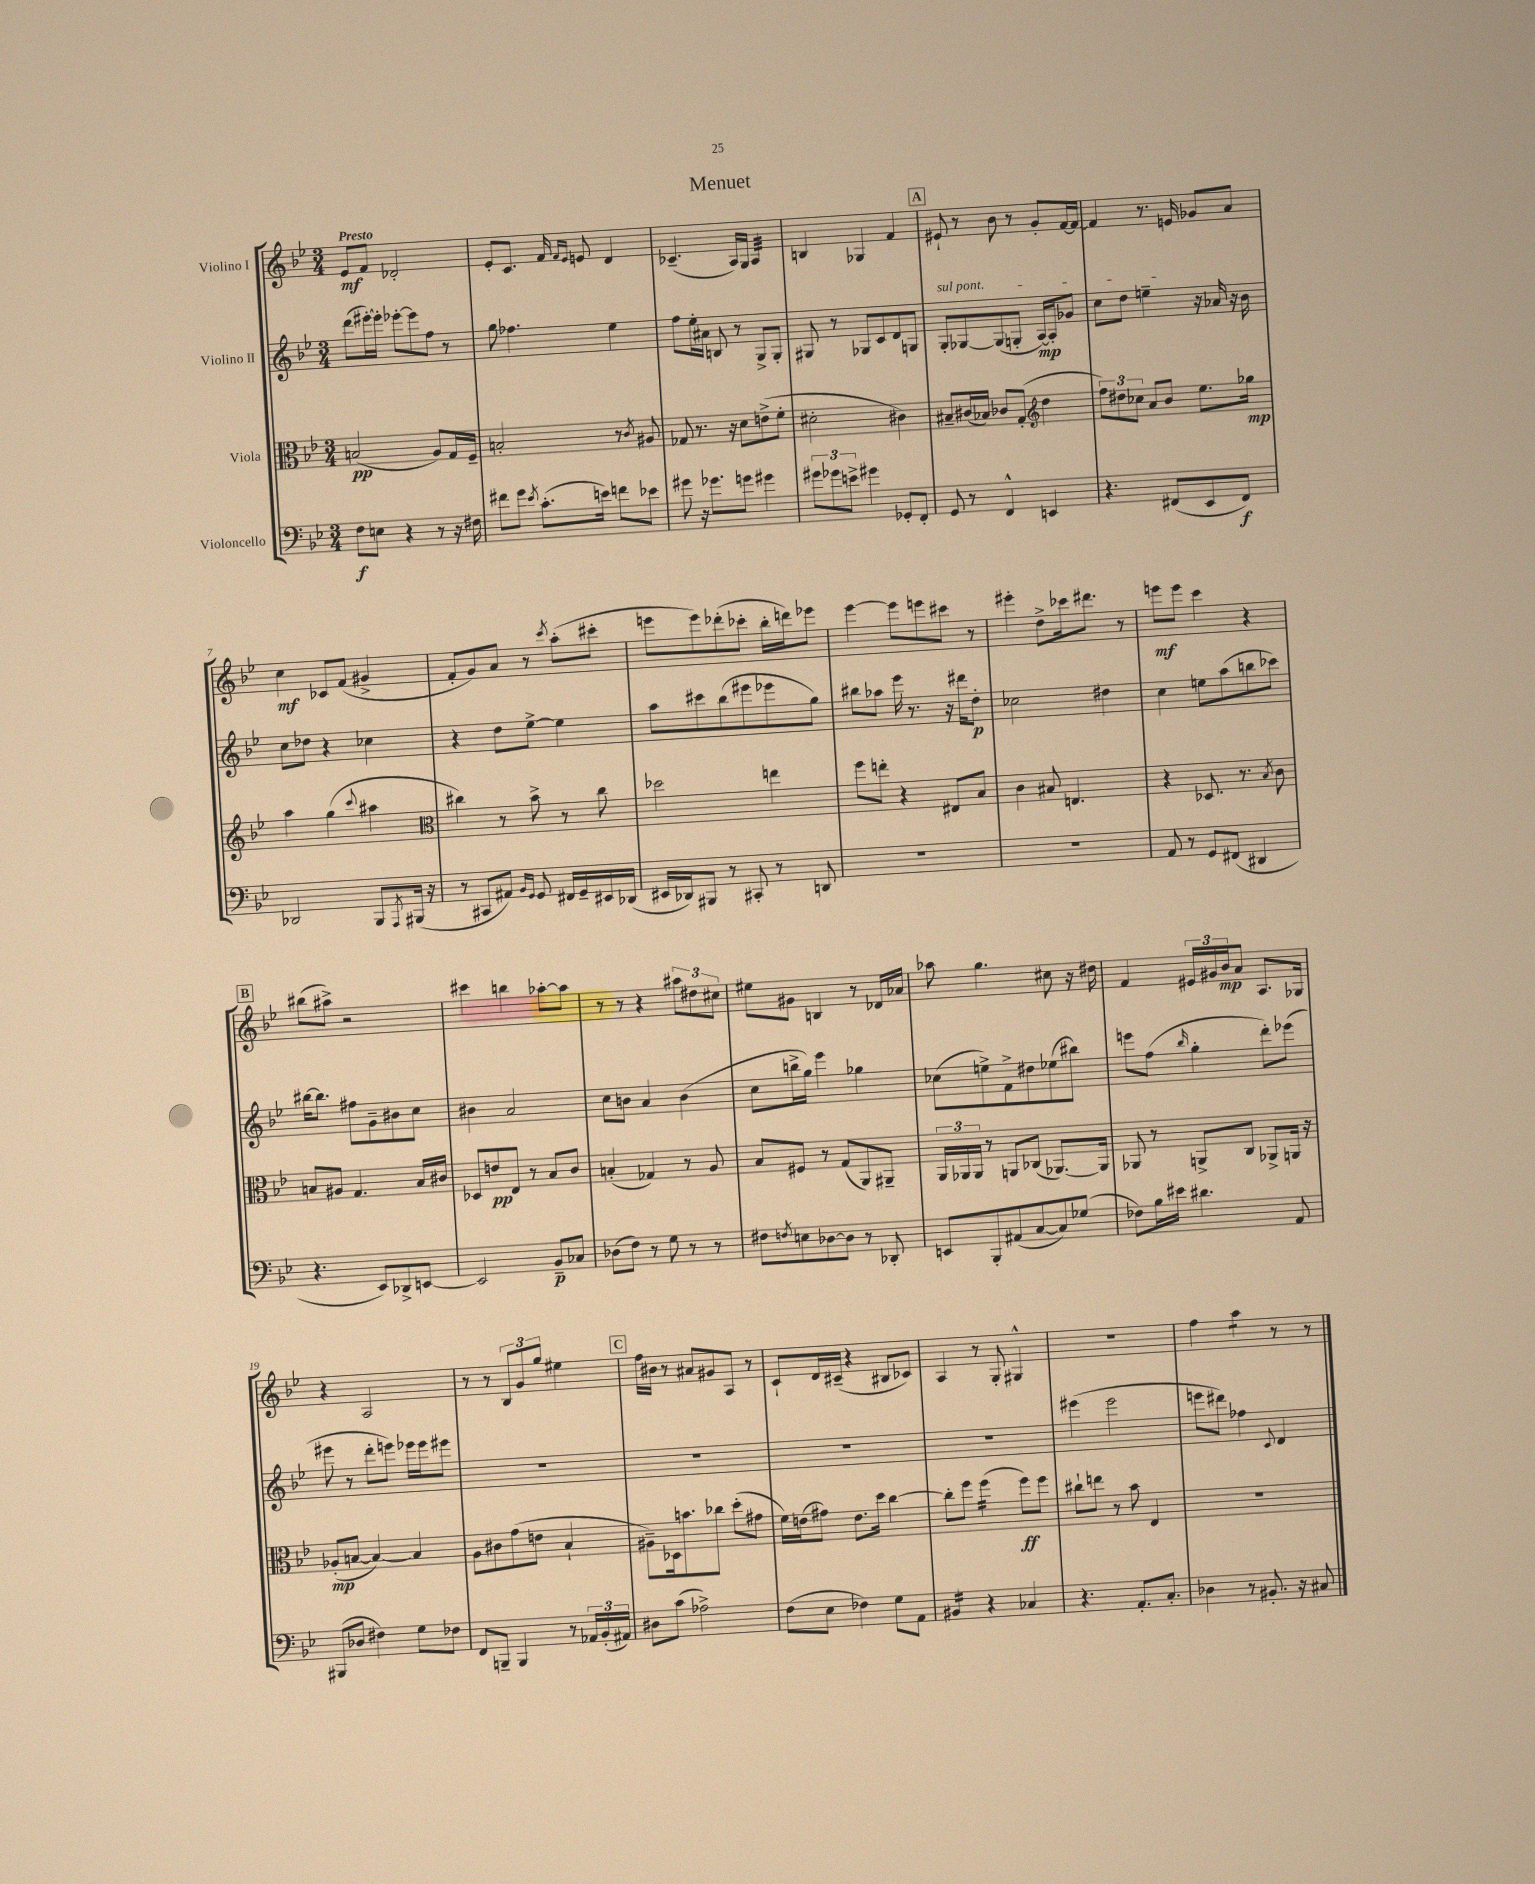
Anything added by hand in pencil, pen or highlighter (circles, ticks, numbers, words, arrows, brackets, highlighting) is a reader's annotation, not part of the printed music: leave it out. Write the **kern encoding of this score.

**kern	**kern	**kern	**kern
*staff4	*staff3	*staff2	*staff1
*clefF4	*clefC3	*clefG2	*clefG2
*k[b-e-]	*k[b-e-]	*k[b-e-]	*k[b-e-]
*M3/4	*M3/4	*M3/4	*M3/4
8F	(2B	(8ddd	8e-
8E	.	[16eee#')	8f
.	.	16eee#']	.
4r	.	[8eee-'	2d-'
.	.	8eee-]	.
8r	8A)	8ff	.
16r	16G	8r	.
16F#	16F~	.	.
=	=	=	=
8f#	2B'	8gg	8e-'
8g	.	4.ff-	8.c
8qe-	.	.	.
(8.c'	.	.	.
.	.	.	16f
.	.	.	16qqf
.	.	.	16qqe-
.	.	.	8e
16e)	.	.	.
8f	8r	4ee-	4d
.	8qc	.	.
8e-	8A#	.	.
=	=	=	=
8g#	8G-	8ff	(4.c-~
16r	8.r	16ee-'	.
8.g-	.	16a#	.
.	.	8B	.
.	16r	.	.
8g	8d	8r	16A)
.	.	.	16G
4g#	(8e^	8G^	4A
.	8f'	8G'	.
=	=	=	=
12g#	2d#'	8G#	4B
12g-	.	.	.
.	.	8r	.
12e^	.	.	.
4g#	.	8G-	4G-
.	.	8c	.
8GG-'	4c#)	8d	4f
8FF'	.	8G	.
=	=	=	=
8GG	8B#~	8G'	8e#`
8r	(16c#	[8G-	8r
.	16B-)	.	.
4FF^^	8c-	(8G-]	8b-
.	(8G'	8G'	8r
*	*clefG2	*	*
4EE	4dd	[16A)	8g'
.	.	16A']	.
.	.	8g-	[16f
.	.	.	16f_
=	=	=	=
4.r	12ff)	8cc	4f]
.	12dd#	.	.
.	.	8dd	.
.	12cc-	.	.
.	8a	4ee~	8.r
(8FF#	8b-	.	.
.	.	.	16e
8EE-	8.ee-	16r	8g-
.	.	16a-	.
8FF#)	.	16r	8a
.	16gg-	16b-	.
=	=	=	=
2DD-	4aa	8cc	4cc
.	.	8dd-	.
.	(4gg	4r	8c-
.	.	.	(8f
.	8qqccc	.	.
8BBB-	4aa#	4cc-	4g#^
8qAAA	.	.	.
(16BBB#	.	.	.
16r	.	.	.
=	=	=	=
*	*clefC3	*	*
8r	4cc#)	4r	8f'
8CC#	.	.	8g)
8AA#)	8r	8dd	8a
16qqBB-	.	.	.
16qqGG	.	.	.
8GG	8b-^	[8ee-^	8r
.	.	.	8qccc
16FF#	8r	4ee-]	(8aa'
16GG~	.	.	.
16EE#	8cc#	.	8ccc#'
(16DD-	.	.	.
=	=	=	=
16EE#	2dd-	8aa	8eee
16DD-)	.	.	.
8BBB#	.	8ccc#	8eee)
8r	.	(8bb-	(8ddd-'
8CC#'	.	8eee#	8ccc-'
8r	4ee	8eee-	16bb-'
.	.	.	16ddd)
8DD	.	8gg)	8eee-
=	=	=	=
2.r	8ff	8bb#	[4eee-
.	8ee'	8aa-	.
.	4r	16eee-	8eee-]
.	.	8.r	.
.	.	.	8eee
.	8E#	16r	8ccc#
.	.	16ddd#	.
.	8B-	8dd'	8r
=	=	=	=
2.r	4c	2cc-	4eee#'
.	8B#	.	8dd^
.	4.E	.	16ccc-
.	.	.	8.ddd#
.	.	4dd#	.
.	.	.	8r
=	=	=	=
8AA	4r	4cc	8eee
8r	.	.	8eee
8GG	8.D-	8ee	4ccc
(8FF#	.	(8aa	.
.	8.r	.	.
4DD#	.	8bb	4r
.	8qB-	.	.
.	8c	8ccc-)	.
=	=	=	=
4.r	8B	[16bb#	(8bb#
.	.	8.bb#]	.
.	8A#	.	8aa#^)
.	4.G	8ff#	2r
8EE-)	.	8g~	.
8DD-^	.	8b#	.
[8EE	16B	8cc	.
.	16c#	.	.
=	=	=	=
2EE]	8D-	4b#	4ccc#
.	8e	.	.
.	8E-	2a	4bb
.	8r	.	.
8BB-~	8B-	.	[8aa-'
8C-	8c	.	8aa-]
=	=	=	=
(8D-	(4B'	8cc	8r
8F)	.	8b	8r
8r	4G-)	4a	4r
8G	.	.	.
8r	8r	(4b	12aa#
.	.	.	12dd#
8r	8A	.	.
.	.	.	12cc#
=	=	=	=
8F#	8B-	8cc	8ee#
8qF	.	.	.
8E	8F#	16bb^	8g#
.	.	16gg)	.
[8D-	8r	4eee-	4B
8D-]	(8G	.	.
8r	8AA)	4gg-	8r
8DD-'	8AA#~	.	16d-
.	.	.	16a-
=	=	=	=
8EE	24AA	(8cc-	8aa-
.	24AA-	.	.
.	24AA-	.	.
8BBB-'	8r	8ee^)	4.gg
(8AA#	8AA	8f^	.
[8C	(8C-	8dd#	.
8C])	[8.AA-)	(8ee-	8cc#
(8G-	.	8bb#)	16r
.	16AA-]	.	16dd#
=	=	=	=
8F-)	8AA-	8eee	4f
16B-	8r	(8ff	.
16e#	.	.	.
.	.	16qqbb-	.
4.d#	8AA^	4gg'	24e#
.	.	.	24g#
.	.	.	24b-
.	8C	.	8a
.	8AA-^	8ddd')	8.A
8AA	16AA	(8eee-	.
.	16r	.	16G-
=	=	=	=
(8BBB#	(8A-'	8eee#	4r
8D-	[8B	8r	.
4F#)	4B_)	8ddd'	2A
.	.	8eee)	.
8G	4B]	16eee-	.
.	.	16eee-	.
8F-	.	8eee#	.
=	=	=	=
8FF	8A	2.r	8r
8BBB~	8c#	.	8r
4BBB	(8g	.	12B-
.	.	.	12g
.	8e	.	.
.	.	.	12gg
8r	4B-`	.	4ee#
24AA-	.	.	.
(24BB-'	.	.	.
24AA#)	.	.	.
=	=	=	=
8D#	8A#~)	2.r	16ff
.	.	.	16b#
(8c	16D-	.	8r
.	8.b	.	.
2A-^)	.	.	8a#
.	8cc-	.	8g#
.	(8dd'	.	8A
.	8g#	.	8r
=	=	=	=
(8F	16f)	2.r	8c`
.	(16e	.	.
8E-	8g#)	.	16d
.	.	.	(16c#~
4F-)	8.e	.	4r
.	16dd	.	.
8G	[4cc	.	8B#
8AA	.	.	8c-)
=	=	=	=
4BB#	8cc']	2.r	4A
.	8ff	.	.
4r	(4ff	.	8r
.	.	.	8G'
4C-	8ff)	.	4G#^^
.	8ff	.	.
=	=	=	=
4.r	8cc#`	(4eee#	2.r
.	8ee	.	.
.	8r	2eee#	.
8.AA'	8b-	.	.
.	4E-	.	.
8.C'	.	.	.
=	=	=	=
4D-	2.r	8eee	4ff
.	.	8ddd#)	.
8r	.	4ff-	4aa
8.BB#'	.	.	.
.	.	8qqc	.
.	.	4d	8r
16r	.	.	.
8C#	.	.	8r
==	==	==	==
*-	*-	*-	*-
